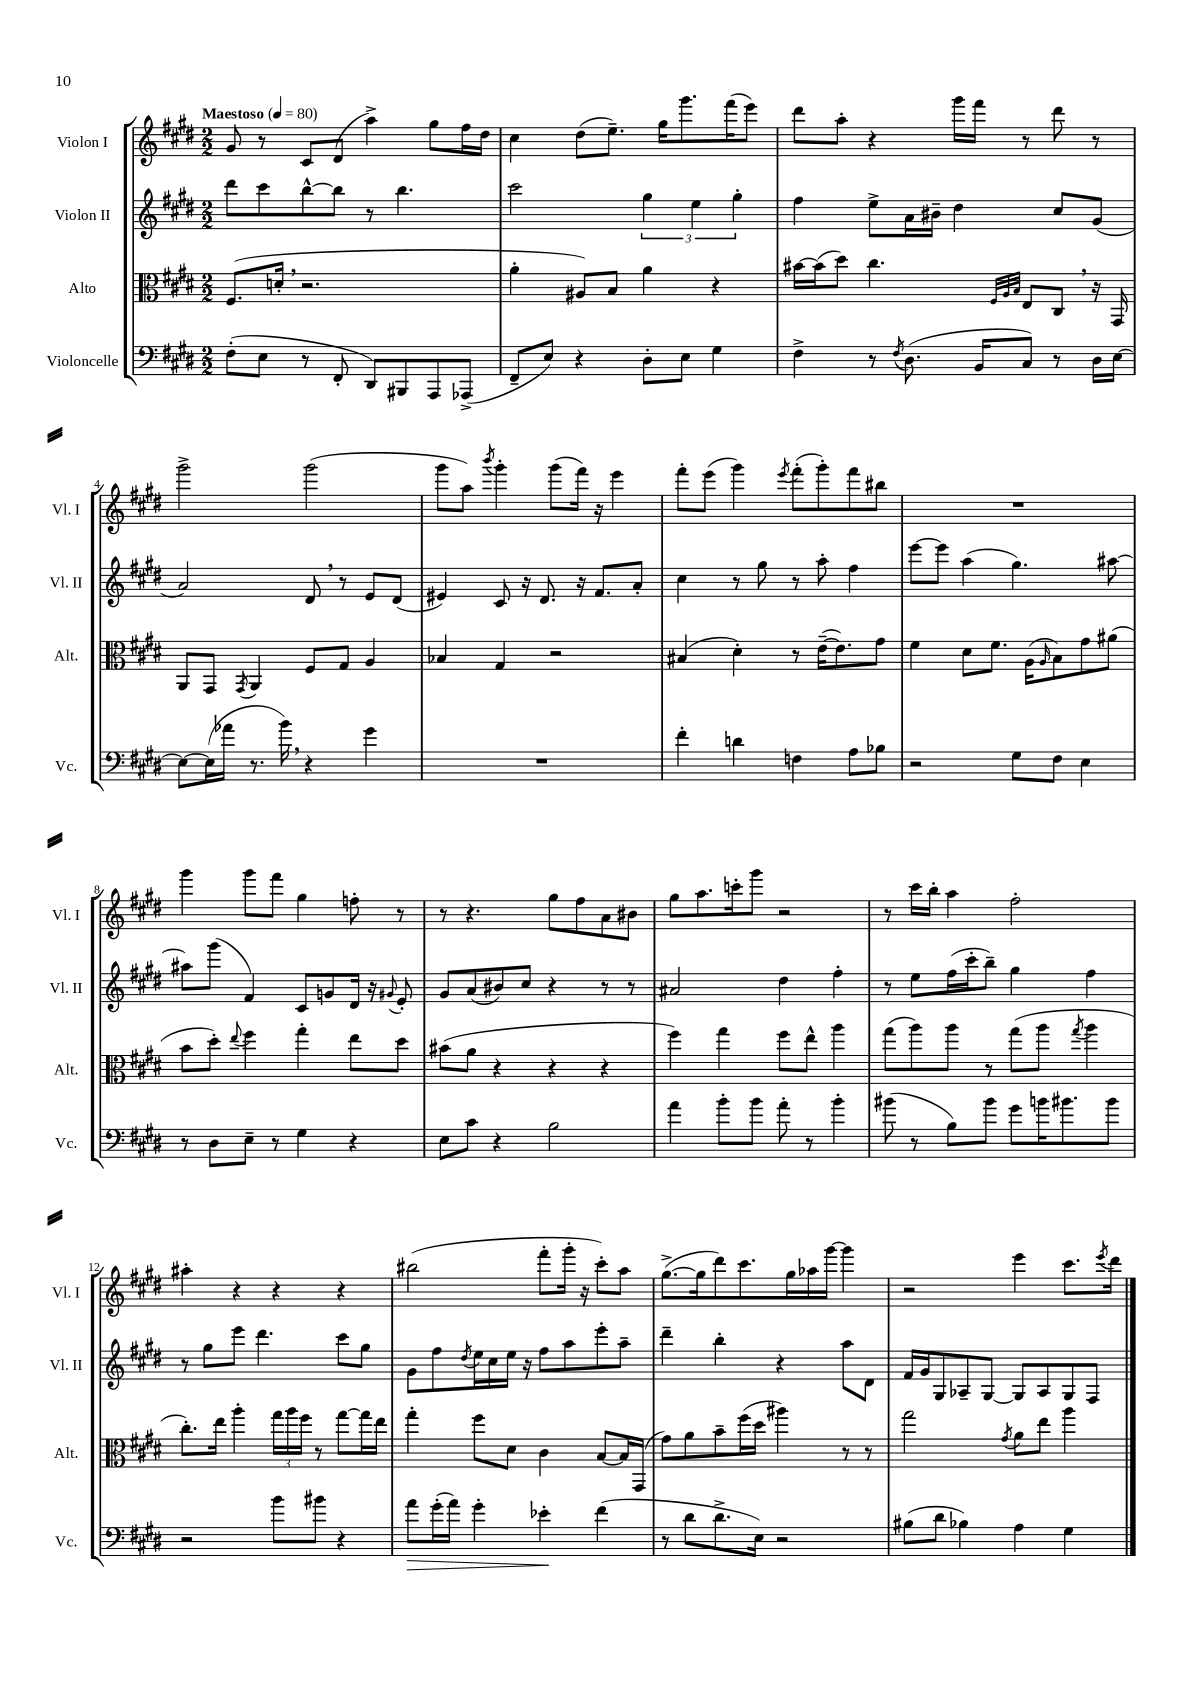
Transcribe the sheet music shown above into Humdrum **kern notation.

**kern	**kern	**kern	**kern
*staff4	*staff3	*staff2	*staff1
*clefF4	*clefC3	*clefG2	*clefG2
*k[f#c#g#d#]	*k[f#c#g#d#]	*k[f#c#g#d#]	*k[f#c#g#d#]
*M2/2	*M2/2	*M2/2	*M2/2
*MM80	*MM80	*MM80	*MM80
(8F#'	(8.F#	8ddd#	8g#
8E	.	8ccc#	8r
.	16d'	.	.
8r	2.r	[8bb^^	8c#
8FF#'	.	8bb]	(8d#
8DD#)	.	8r	4aa^)
8BBB#	.	4.bb	.
8AAA	.	.	8gg#
(8AAA-^	.	.	16ff#
.	.	.	16dd#
=	=	=	=
8FF#~	4a'	2ccc#	4cc#
8E)	.	.	.
4r	8A#)	.	(8dd#
.	8B	.	8.ee~)
8D#'	4a	6gg#	.
.	.	.	16gg#
8E	.	.	8.ggg#
.	.	6ee	.
4G#	4r	.	.
.	.	.	(16fff#
.	.	6gg#'	.
.	.	.	8eee)
=	=	=	=
4F#^	[16b#	4ff#	8ddd#
.	(16b#]	.	.
.	8dd#)	.	8aa'
8r	4.cc#	8ee^	4r
8qF#	.	.	.
(8.D#	.	16a	.
.	.	16b#~	.
.	.	4dd#	16ggg#
16BB	.	.	16fff#
.	32qqF#	.	.
.	32qqA	.	.
.	32qqB	.	.
8C#)	8E	.	8r
8r	8C#	8cc#	8ddd#
16D#	16r	(8g#	8r
[16E	16GG#	.	.
=	=	=	=
8E_	8AA	2a)	2ggg#^
(16E]	8GG#	.	.
16a-	.	.	.
.	8qGG#	.	.
8.r	4AA	.	.
16b)	.	.	.
4r	8F#	8d#	(2ggg#
.	8G#	8r	.
4g#	4A	8e	.
.	.	(8d#	.
=	=	=	=
1r	4B-	4e#)	8ggg#
.	.	.	8aa)
.	.	.	8qbbb
.	4G#	8c#	4ggg#'
.	.	16r	.
.	.	8.d#	.
.	2r	.	(8ggg#
.	.	16r	16fff#)
.	.	8.f#	16r
.	.	.	4eee
.	.	8a'	.
=	=	=	=
4f#'	(4B#	4cc#	8fff#'
.	.	.	(8eee
4d	4d#')	8r	4ggg#)
.	.	8gg#	.
.	.	.	8qeee
4F	8r	8r	(8fff#'
.	([16e~	8aa'	8ggg#')
.	8.e])	.	.
8A	.	4ff#	8fff#
8B-	8g#	.	8bb#
=	=	=	=
2r	4f#	[8eee	1r
.	.	8eee]	.
.	8d#	(4aa	.
.	8.f#	.	.
8G#	.	4.gg#)	.
.	(16A	.	.
.	16qqA	.	.
8F#	8B)	.	.
4E	8g#	.	.
.	(8a#	[8aa#	.
=	=	=	=
8r	8b	8aa#]	4ggg#
8D#	8dd#')	(8ggg#	.
.	8qqee	.	.
8E~	4ff#	4f#)	8ggg#
8r	.	.	8fff#
4G#	4gg#'	8c#	4gg#
.	.	8g	.
4r	8ee	16d#	8ff'
.	.	16r	.
.	.	8qqg#	.
.	8dd#	8e'	8r
=	=	=	=
8E	(8b#	8g#	8r
8c#	8a	(8a	4.r
4r	4r	8b#)	.
.	.	8cc#	.
2B	4r	4r	8gg#
.	.	.	8ff#
.	4r	8r	8a
.	.	8r	8b#
=	=	=	=
4a	4ff#)	2a#	8gg#
.	.	.	8.aa
8b'	4gg#	.	.
.	.	.	16ccc'
8b	.	.	8ggg#
8a'	8ff#	4dd#	2r
8r	8ee^^	.	.
4b'	4aa	4ff#'	.
=	=	=	=
(8b#	(8gg#	8r	8r
8r	8aa)	8ee	16ccc#
.	.	.	16bb'
8B)	8aa	(16ff#	4aa
.	.	16ccc#'	.
8b#	8r	8bb~)	.
8g#	(8gg#	4gg#	2ff#'
16b	8aa	.	.
8.b#	.	.	.
.	8qgg#	.	.
.	4aa	4ff#	.
8b#	.	.	.
=	=	=	=
2r	8.cc#')	8r	4aa#'
.	.	8gg#	.
.	16ee	.	.
.	4aa'	8eee	4r
.	.	4.ddd#	.
8b	24gg#	.	4r
.	24aa	.	.
.	24ff#	.	.
8b#	8r	.	.
4r	[8gg#	8ccc#	4r
.	16gg#]	8gg#	.
.	16ee	.	.
=	=	=	=
8a	4gg#'	8g#	(2bb#
(16g#'	.	8ff#	.
16a)	.	.	.
.	.	8qdd#	.
4g#'	8ff#	16ee	.
.	.	16cc#	.
.	8d#	16ee	.
.	.	16r	.
4e-'	4c#	8ff#	8fff#'
.	.	8aa	16ggg#'
.	.	.	16r
(4f#	[8B	8eee'	8ccc#')
.	16B]	8aa~	8aa
.	(16GG#	.	.
=	=	=	=
8r	8g#)	4ddd#~	([8.gg#^
8d#	8a	.	.
.	.	.	16gg#]
8.d#^	8b~	4bb'	8ddd#)
.	(16ff#	.	8.ccc#
16E)	16dd#	.	.
2r	4aa#)	4r	.
.	.	.	16gg#
.	.	.	16aa-
.	.	.	[16ggg#
.	8r	8aa	4ggg#]
.	8r	8d#	.
=	=	=	=
(8B#	2gg#	16f#	2r
.	.	16g#	.
8d#	.	8G#	.
4B-)	.	8A-~	.
.	.	[8G#	.
.	8qg#	.	.
4A	8a	8G#]	4eee
.	8ee	8A-	.
4G#	4aa	8G#	8.ccc#
.	.	8F#	.
.	.	.	8qeee
.	.	.	16ddd#
==	==	==	==
*-	*-	*-	*-
